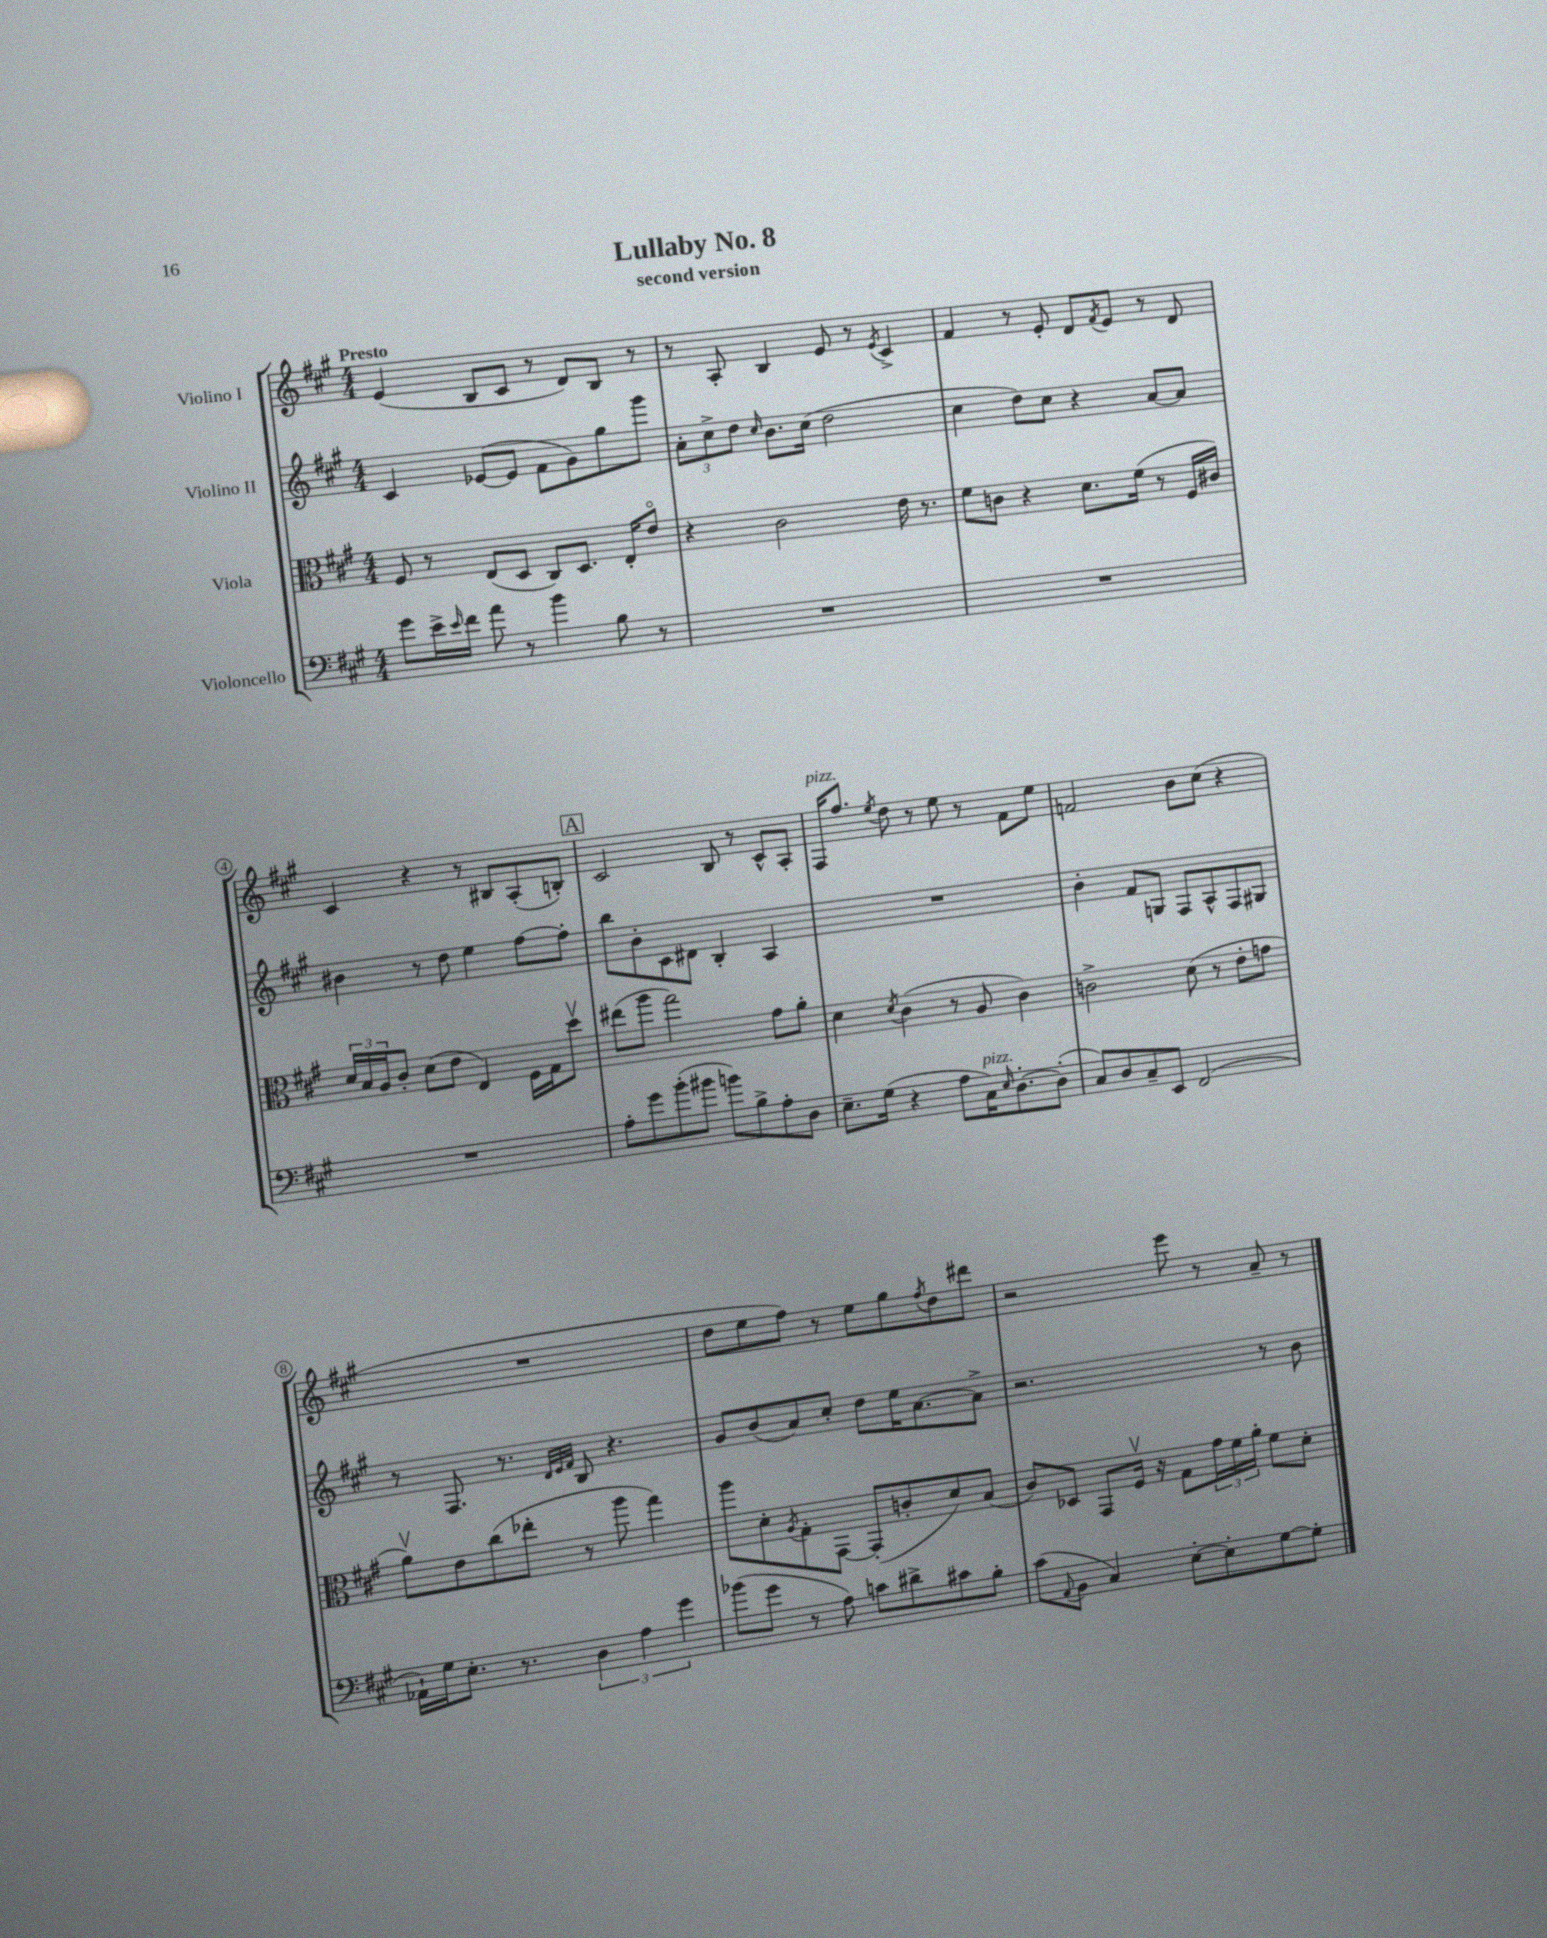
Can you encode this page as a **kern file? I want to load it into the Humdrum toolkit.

**kern	**kern	**kern	**kern
*staff4	*staff3	*staff2	*staff1
*clefF4	*clefC3	*clefG2	*clefG2
*k[f#c#g#]	*k[f#c#g#]	*k[f#c#g#]	*k[f#c#g#]
*M4/4	*M4/4	*M4/4	*M4/4
8g#	8F#	4c#	(4e
16e^	8r	.	.
16qqe	.	.	.
16f#	.	.	.
8a	(8E	([8e-	8B
8r	8D	8e-]	8c#
4b	8C#)	8f#	8r
.	8.D	8g#)	8d)
8B	.	8gg#	8B
.	16E'	.	.
8r	8eo	8ggg#	8r
=	=	=	=
1r	4r	12a'	8r
.	.	12cc#^	.
.	.	.	8A'
.	.	12dd	.
.	.	16qqcc#	.
.	2c#	8.b	4B
.	.	(16cc#	.
.	.	2dd	8e
.	.	.	8r
.	.	.	8qe
.	16e	.	4c#^
.	8.r	.	.
=	=	=	=
1r	8f#	4cc#	4f#
.	8c	.	.
.	4r	8dd)	8r
.	.	8cc#	8e'
.	8.d	4r	8d
.	.	.	8qf#
.	.	.	8e
.	(16f#	.	.
.	8r	[8a	8r
.	16F#	8a]	8d
.	16c#)	.	.
=	=	=	=
1r	24d	4b#	4c#
.	24B	.	.
.	24A	.	.
.	8c#'	.	.
.	(8d	8r	4r
.	8e	8dd	.
.	4E)	4ee	8r
.	.	.	8B#
.	16F#	[8ff#	(8A'
.	16G#	.	.
.	8ddv	8ff#']	8B')
=	=	=	=
8A'	(8ee#	8bb	2c#
8g#	8aa	8b'	.
(8b'	2gg#)	8c#	.
8b#	.	8d#	.
8b)	.	4B'	8B
8B^	.	.	8r
8A'	8g#	4A	8c#^^
8D	8a'	.	8A'
=	=	=	=
8.E~	4d	1r	16F#
.	.	.	8.ff#
(16G#	.	.	.
.	8qd	.	8qee
4r	(4c#	.	8dd
.	.	.	8r
8A	8r	.	8ee
16C#)	8A	.	8r
16qqE	.	.	.
[8.D'	.	.	.
.	4c#)	.	8f#
(8D']	.	.	8ee
=	=	=	=
8C#)	2c^	4b'	2f
8D	.	.	.
8C#~	.	8f#	.
8EE	.	8G	.
(2FF#	(8d	8F#	8b
.	8r	8A^^	(8cc#
.	8e'	8F#	4r
.	8g	8G#	.
=	=	=	=
16AA-`)	8av)	8r	1r
16G#	.	.	.
8.E'	8e	8.F#	.
.	(8cc#	.	.
8.r	.	8.r	.
.	8ee-'	.	.
.	.	32qqd	.
.	.	32qqe	.
.	.	32qqf#	.
6D	8r	8B	.
.	8aa	4.r	.
6A	.	.	.
.	4gg#)	.	.
6g#	.	.	.
=	=	=	=
(8b-	8aa	8g#	8dd
8g#	8d'	(8b	8ee
.	8qA	.	.
8r	8G#'	8a)	8ff#)
8A)	[8GG#	8cc#'	8r
8c	(8GG#']	8dd	8ee
8d#^	8c'	16ee	8gg#
.	.	[8.a	.
.	.	.	8qff#
8c#	8d)	.	8dd
8B'	(8B	8a^]	8ddd#
=	=	=	=
(8c#	8c#)	2.r	2r
8qqAA	.	.	.
8BB	8D-	.	.
4C#)	8GG#	.	.
.	16F#v	.	.
.	16r	.	.
[8E'	8G#	.	8eee
8E']	24g#	.	8r
.	24f#	.	.
.	24a'	.	.
[8G#	8f#	8r	8a~
8G#']	8d'	8b	8r
==	==	==	==
*-	*-	*-	*-
